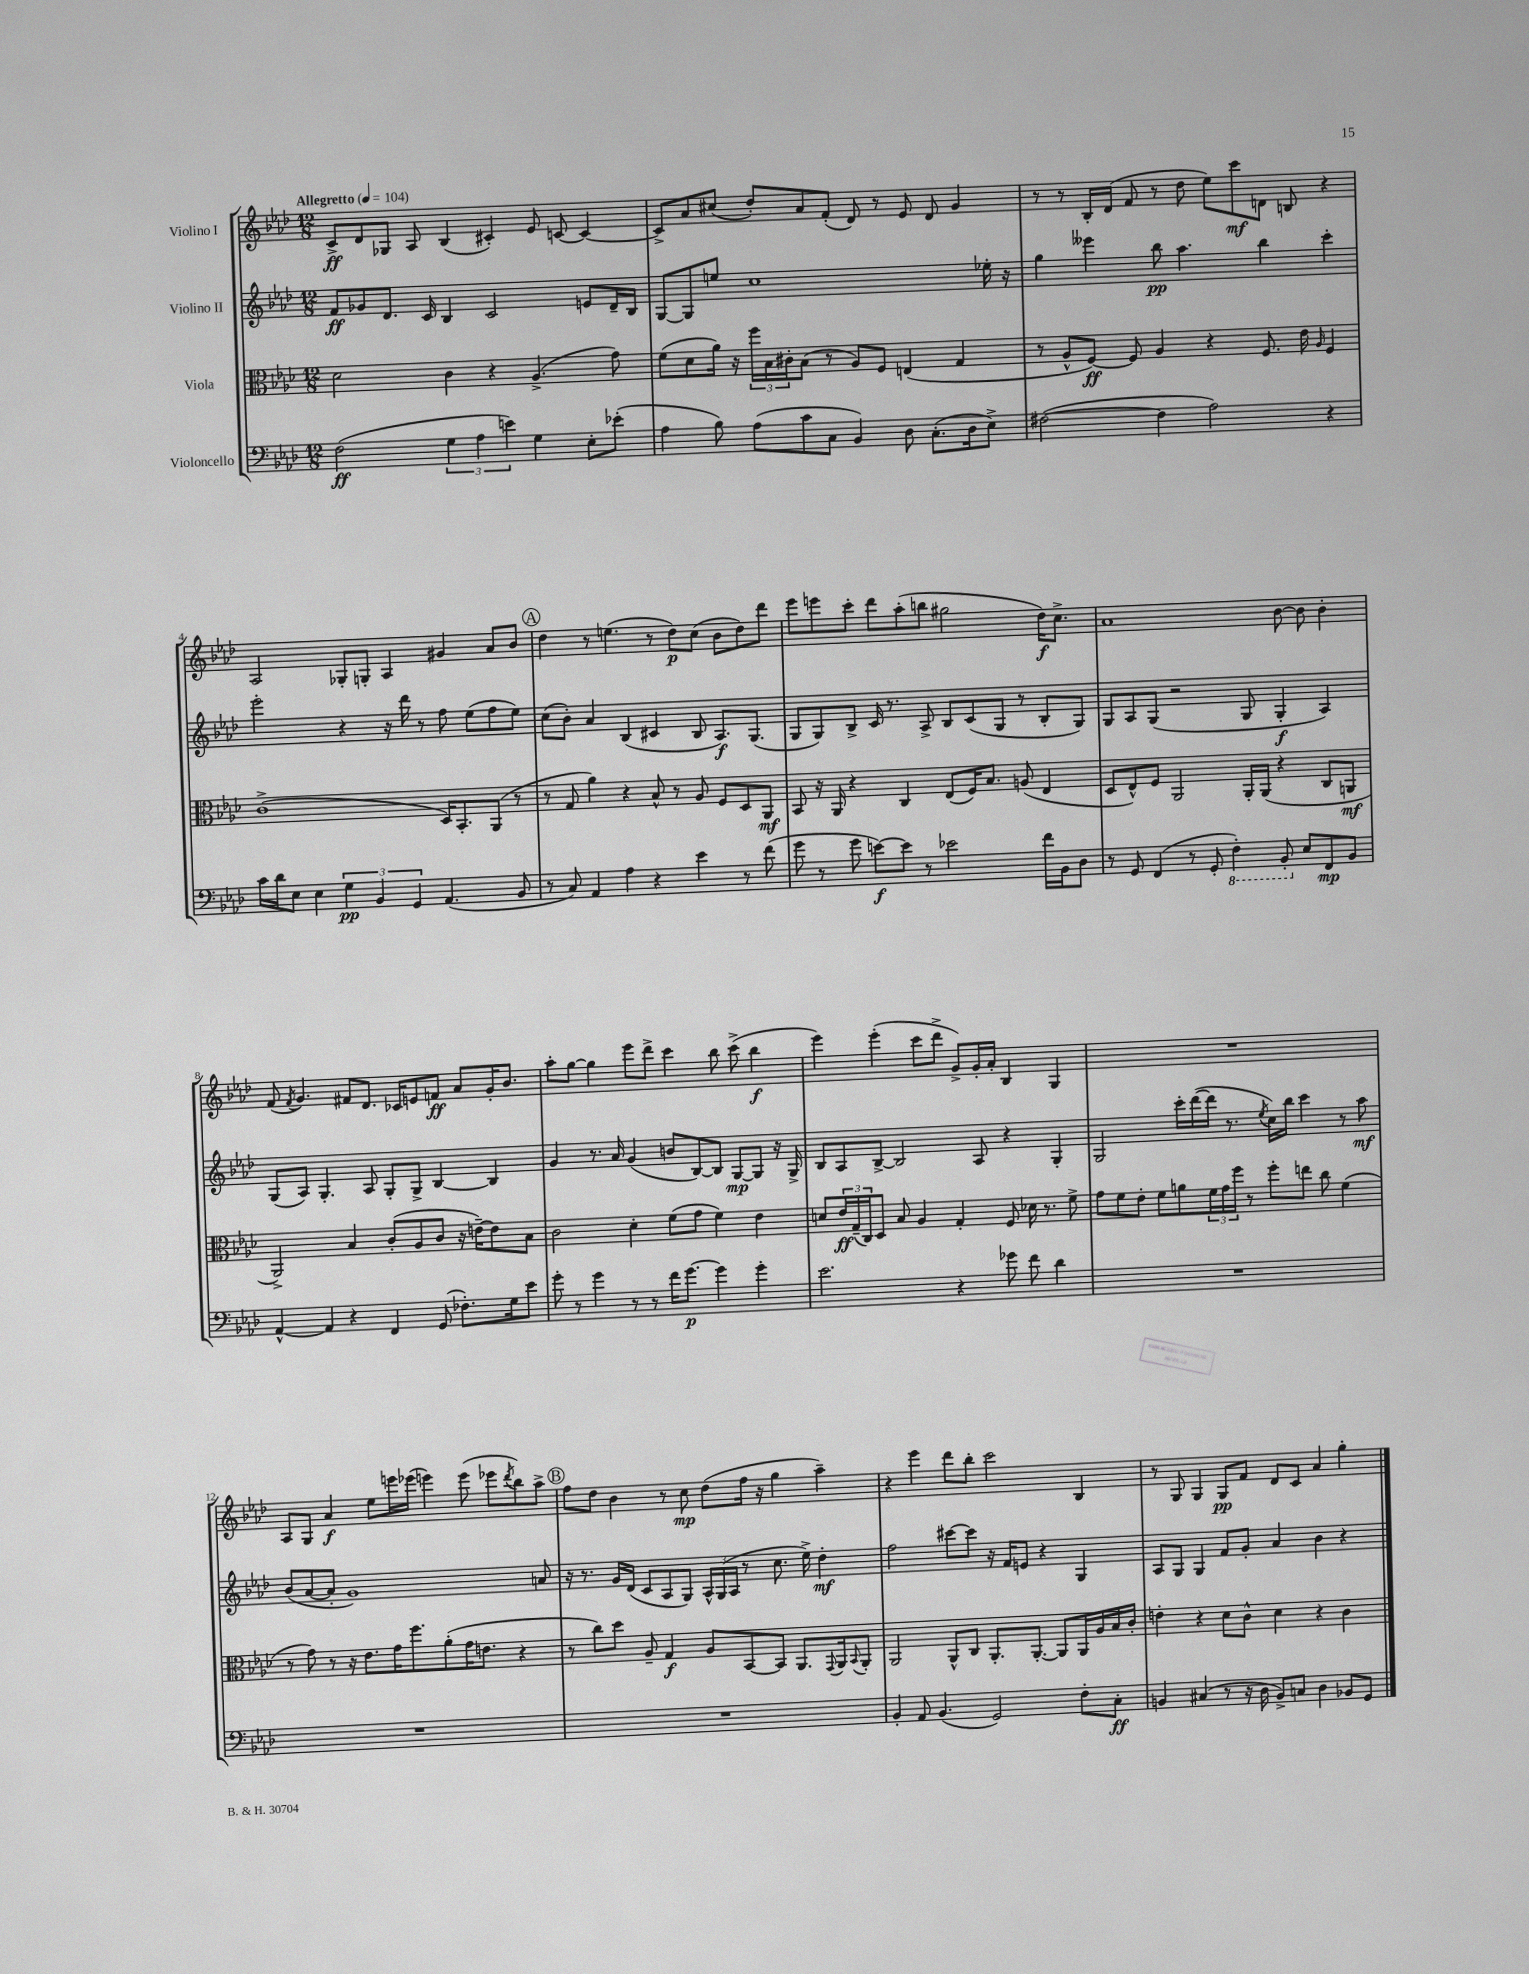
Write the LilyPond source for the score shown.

<<
\new StaffGroup <<
\new Staff = "s0" \with { instrumentName = "Violino I" } {
    \clef treble \key aes \major \numericTimeSignature \time 12/8 \tempo "Allegretto" 4 = 104
    c'8->\ff des'8 ges8 aes8 bes4( cis'4-.) ees'8 c'8~ c'4~ |
    c'8-> aes'8 cis''8( des''8-.) aes'8 f'8-.( des'8) r8 ees'8 des'8 g'4 |
    r8 r8 bes16-. des'16( f'8 r8 des''8 ees''8) c'''8\mf d'8 b8 r4 |
    aes2 ges8-. g8-. aes4 gis'4 aes'8 bes'8 |
    \mark \markup { \circle "A" } des''4 r8 e''4.( r8 des''8\p) c''8( bes'8 des''8) des'''8 |
    ees'''8 e'''8 c'''8-. des'''8 aes''8-.( b''8 gis''2 des''16\f) c''8.-> |
    aes'1 bes'8~ bes'8 bes'4-. |
    f'8( \acciaccatura { f'8 } g'4.) fis'8 des'8. ces'16 e'8 f'8\ff aes'8 g'16-. bes'8. |
    aes''8-. g''8~ g''4 ees'''8 des'''8-> c'''4 bes''8 c'''8->( bes''4\f |
    ees'''4) ees'''4-.( c'''8 des'''8-> g'8->) g'16-. aes'16-. bes4 g4 |
    R1. |
    aes8 g8 aes'4\f ees''8 e'''16 ees'''16( e'''4) e'''8( ees'''8 \acciaccatura { des'''8 } bes''8) aes''8-> |
    \mark \markup { \circle "B" } f''8 des''8 bes'4 r8 c''8\mp des''8( f''16 r16 g''4 aes''4--) |
    r4 ees'''4 des'''8 bes''8-. c'''2 bes4 |
    r8 g8 g4 g8\pp f'8 des'8 c'8 aes'4 g''4-. \bar "|." |
}
\new Staff = "s1" \with { instrumentName = "Violino II" } {
    \clef treble \key aes \major \numericTimeSignature \time 12/8
    f'8\ff ges'8 des'8. c'16 bes4 c'2 e'8 des'16-- bes16 |
    g8~ g8 e''8 c''1 ees''16-. r16 |
    g''4 eeses'''4 bes''8\pp aes''4. bes''4 c'''4-. |
    ees'''2-. r4 r16 des'''16 r8 f''8 ees''8( f''8 ees''8) |
    \mark \markup { \circle "A" } c''8( bes'8-.) aes'4 bes4( cis'4 bes8 aes8.\f) g8.( |
    g8 g8) bes8-> c'16 r8. aes8-> bes8 c'8( g8 r8 bes8-. g8) |
    g8 aes8 g8( r2 g8 g4-.\f aes4) |
    g8( aes8) g4.-. aes8 g8-. g8-> bes4~ bes4 |
    g'4 r8. aes'16 g'4( b'8 bes8~) bes8 g8~\mp g8 r16 g16-> |
    bes8 aes8 bes8~-> bes2 aes8 r4 g4-. |
    g2 c'''16-. des'''16~( des'''16 r8. \acciaccatura { ees''8 } c''16) bes''16 c'''4 r8 aes''8\mf |
    bes'8( aes'8~ aes'8-. g'1) a'8 |
    \mark \markup { \circle "B" } r16 r8. g'16 des'16( c'8 aes8 g8) \tuplet 3/2 { aes16-^ g16( aes16 } r8 c''8. ees''16->) des''4-.\mf |
    f''2 cis'''8~ cis'''8 r16 f'16 e'8 r4 g4 |
    aes8 g8 g4 f'8 g'8-. aes'4 bes'4 r4 \bar "|." |
}
\new Staff = "s2" \with { instrumentName = "Viola" } {
    \clef alto \key aes \major \numericTimeSignature \time 12/8
    des'2 c'4 r4 aes4.->( g'8) |
    f'8( des'8 aes'16) r16 \tuplet 3/2 { f''16 bes16 cis'16-. } bes8( r8 aes8) f8 e4( g4 |
    r8 aes8-^ f8~\ff) f8 aes4 r4 f8. ees'16 \grace { aes16 } f4 |
    c'1->( des16) bes,8.-. aes,8( r8 |
    \mark \markup { \circle "A" } r8 g8 aes'4) r4 bes8-^ r8 aes8 f8 des8 aes,8\mf |
    bes,8 r16 aes,16 r4 c4 ees8( f16) bes8. a8( ees4 |
    des8 ees8-^) f8 aes,2 aes,16-. aes,16( r4 c8 a,8\mf |
    aes,2->) bes4 c'8-.( aes8 c'8 r16 e'16~--) e'8 bes8 |
    c'2 des'4-. f'8( g'8 f'4) ees'4 |
    d'8 \tuplet 3/2 { ees'16\ff g16--( c16) } des8 bes8 aes4 g4-. f8 des'16 r8. f'8-> |
    g'8 f'8 ees'8-. f'8 a'8 \tuplet 3/2 { f'16 g'16 f''16 } r8 f''8-. e''8 c''8 f'4( |
    r8 g'8) r8 r16 ees'8. g'16 f''8. aes'8-.( g'16 e'8. r4 |
    \mark \markup { \circle "B" } r8 c''8) des''8 aes8-- g4\f aes8 bes,8~ bes,8 aes,8. \appoggiatura { g,8 } aes,16 \appoggiatura { bes,8 } aes,8-. |
    aes,2 aes,8-^ c8 aes,8.-. aes,8.~-. aes,8 aes,16 aes16 bes16 c'16-. |
    e'4-. r4 des'8 c'8-^ des'4 r4 c'4 \bar "|." |
}
\new Staff = "s3" \with { instrumentName = "Violoncello" } {
    \clef bass \key aes \major \numericTimeSignature \time 12/8
    f2\ff( \tuplet 3/2 { g4 aes4 e'4) } g4 ees8-. ees'8-.( |
    aes4 bes8) aes8( c'8 c8 bes,4) des8 c8.-.( des16 ees8->) |
    fis2~( fis4 aes2) r4 |
    c'16 des'16 ees8 ees4 \tuplet 3/2 { g4\pp bes,4 g,4 } aes,4.( bes,8 |
    \mark \markup { \circle "A" } r8 c8) aes,4 aes4 r4 ees'4 r8 f'8( |
    g'8 r8 g'8 e'8~\f) e'8 r8 ees'2 f'16 bes,16 des8 |
    r8 g,8 f,4( r8 g,8-. \ottava #-1 f,4-.) bes,,8-. \ottava #0 ees8 f,8\mp bes,8 |
    aes,4~-^ aes,4 r4 f,4 g,8( fes8.-.) g16 ees'8 |
    g'8-. r8 g'4 r8 r8 f'16 g'8.~\p g'4 g'4-. |
    ees'2. r4 ges'8 f'8 des'4 |
    R1. |
    R1. |
    \mark \markup { \circle "B" } R1. |
    bes,4-. aes,8 bes,4.( g,2) f8-. c8-.\ff |
    b,4 cis4( r8 r16 des16 b,8->) c8 des4 bes,8 g,8 \bar "|." |
}
>>
>>
